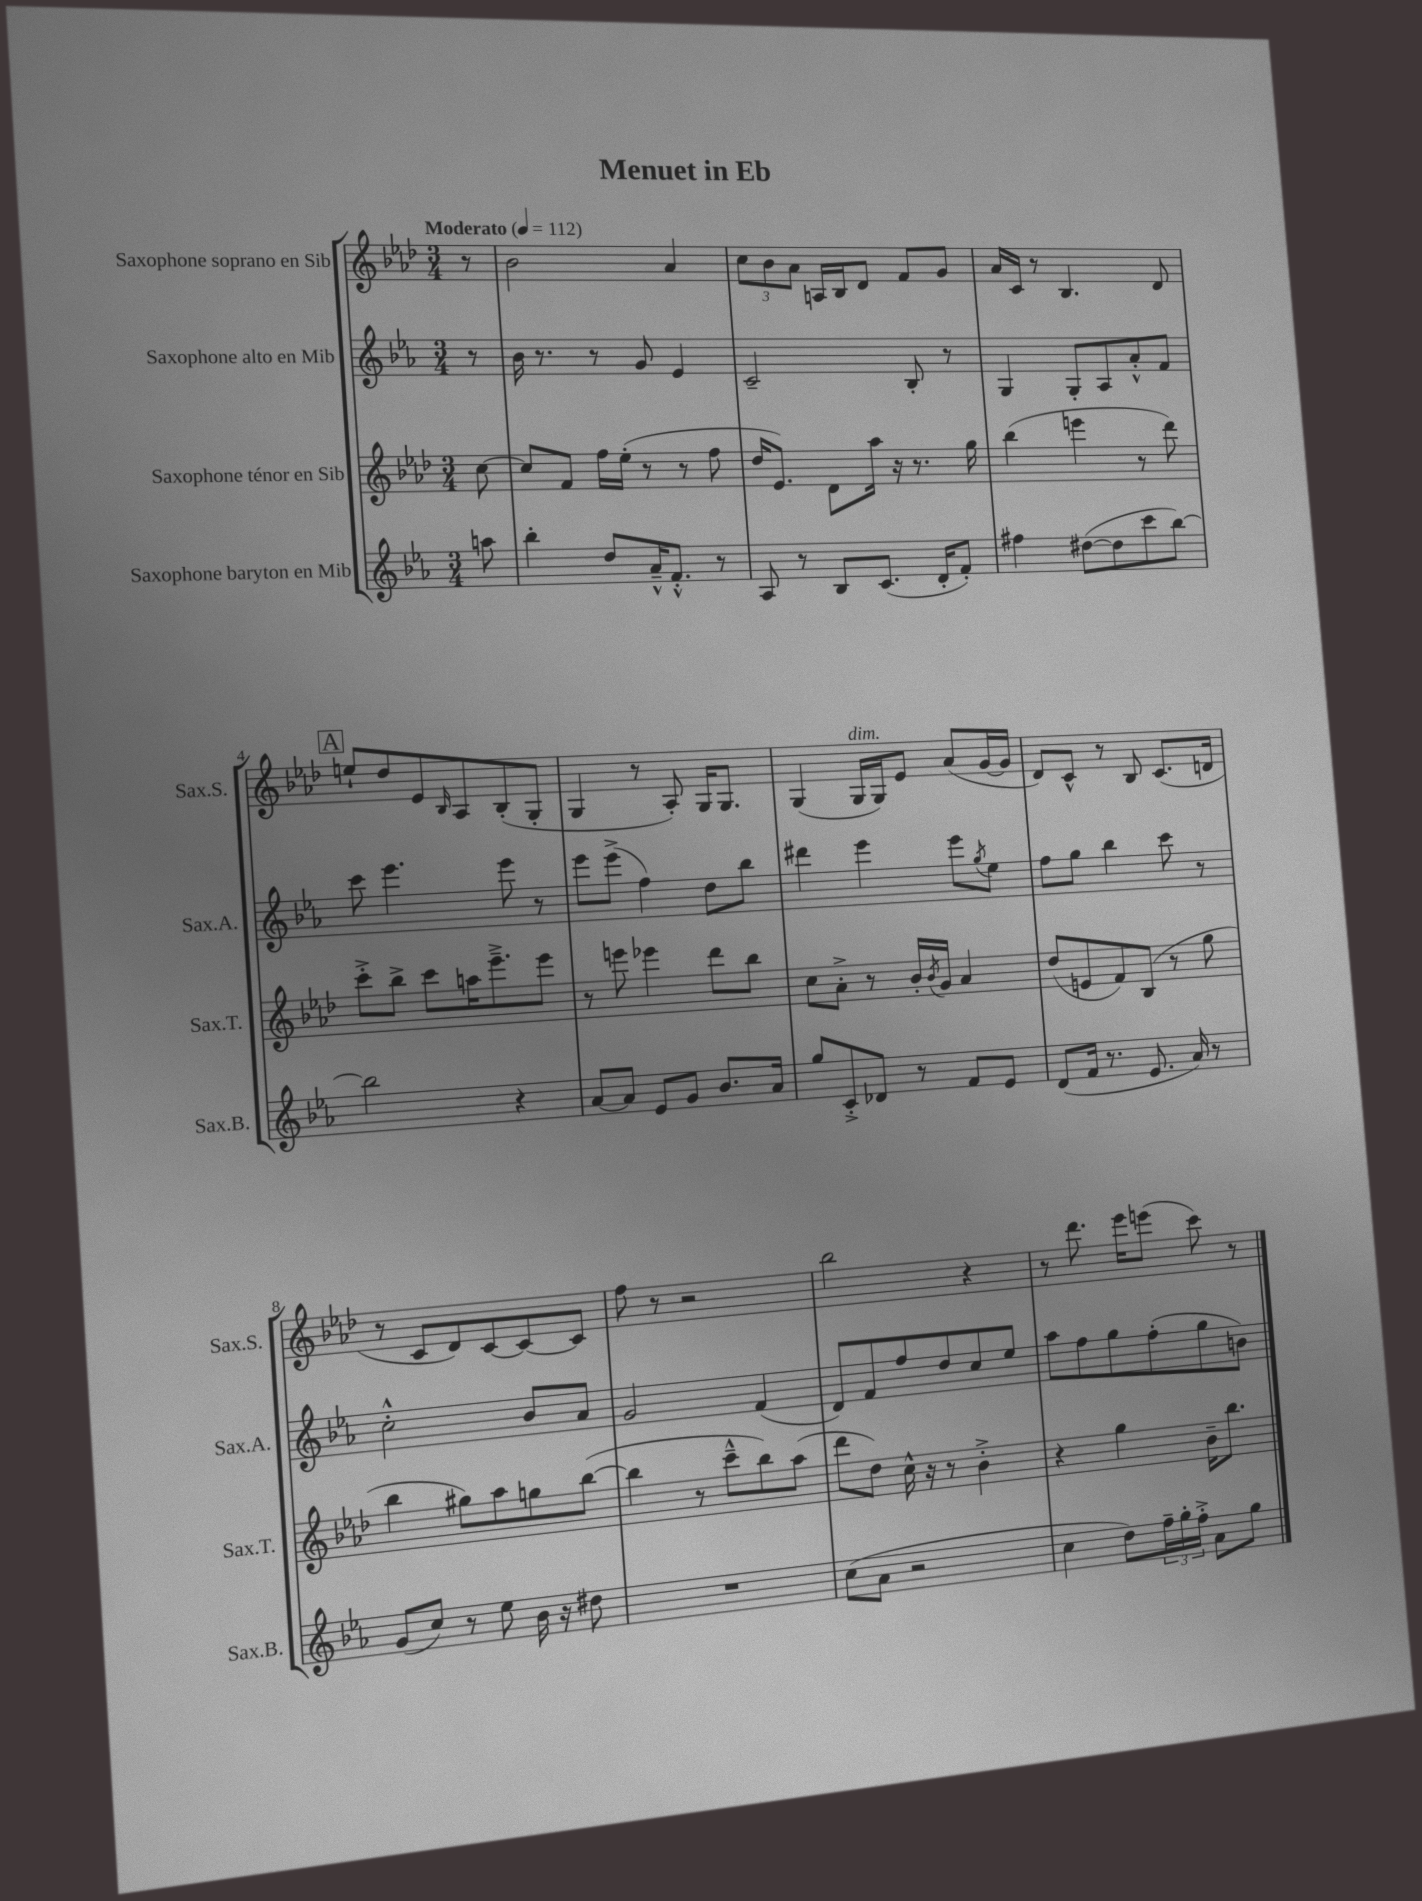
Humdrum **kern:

**kern	**kern	**kern	**kern
*staff4	*staff3	*staff2	*staff1
*clefG2	*clefG2	*clefG2	*clefG2
*k[b-e-a-]	*k[b-e-a-d-]	*k[b-e-a-]	*k[b-e-a-d-]
*M3/4	*M3/4	*M3/4	*M3/4
*MM112	*MM112	*MM112	*MM112
8aa	[8cc	8r	8r
=	=	=	=
4bb-'	8cc]	16b-	2b-
.	.	8.r	.
.	8f	.	.
8dd	16ff	8r	.
.	(16ee-'	.	.
16a-~^^	8r	8g	.
8.f'^^	.	.	.
.	8r	4e-	4a-
8r	8ff	.	.
=	=	=	=
8A-	16dd-	2c~	12cc
.	8.e-)	.	.
.	.	.	12b-
8r	.	.	.
.	.	.	12a-
8B-	8d-	.	16A
.	.	.	16B-
(8.c	16aa-	.	8d-
.	16r	.	.
.	8.r	8B-'	8f
16d'	.	.	.
8f')	.	8r	8g
.	16gg	.	.
=	=	=	=
4ff#	(4bb-	4G	16a-
.	.	.	16c
.	.	.	8r
([8dd#	4eee	8G'	4.B-
8dd#]	.	8A-	.
8ccc	8r	8a-'^^	.
[8bb-)	8ddd-)	8f	8d-
=	=	=	=
2bb-]	8ccc'^	8ccc	8ee`
.	8bb-^	4.eee-	8dd-
.	8ccc	.	8e-
.	.	.	16qqB-
.	16aa	.	8A-
.	8.eee-~^	.	.
4r	.	8eee-	(8B-'
.	8eee-	8r	8G'
=	=	=	=
[8a-	8r	8eee-	4G
8a-]	8eee	(8eee-^	.
8e-	4eee-	4ff)	8r
8g	.	.	8A-')
8.b-	8ddd-	8dd	16G
.	.	.	8.G
.	8bb-	8bb-	.
16a-	.	.	.
=	=	=	=
8gg	8cc	4ddd#	(4G
8c'^	8a-'^	.	.
8d-	8r	4eee-	16G
.	.	.	16G)
8r	16b-'	.	8e-
.	8qb-	.	.
.	16g	.	.
8f	4a-	8eee-	(8a-
.	.	8qgg	.
8e-	.	8ee-	[16g
.	.	.	16g]
=	=	=	=
(8d	(8dd-	8ff	8d-)
16f	8e	8gg	8c^^
8.r	.	.	.
.	8f)	4bb-	8r
8.e-	(8B-	.	8B-
.	8r	8ccc	(8.c
16a-)	.	.	.
8r	8gg	8r	.
.	.	.	16d
=	=	=	=
(8g	4bb-	2cc'^^	8r
8cc)	.	.	8c
8r	8gg#)	.	8d-)
8ee-	8aa-	.	[8c
16b-	8gg	8b-	8c_
16r	.	.	.
8dd#	([8bb-	8a-	8c]
=	=	=	=
2.r	4bb-]	2g	8ff
.	.	.	8r
.	8r	.	2r
.	8ccc~^^	.	.
.	8bb-)	(4f	.
.	(8aa-	.	.
=	=	=	=
(8cc	8ddd-	8d)	2bb-
8a-	8dd-)	8f	.
2r	16cc^^	8ff	.
.	16r	.	.
.	8r	8dd	.
.	4b-'^	8cc	4r
.	.	8ee-	.
=	=	=	=
4cc	4r	8aa-	8r
.	.	8ff	8.ddd-
8dd)	4gg	8gg	.
.	.	.	16eee-
24ff~	.	(8ff'	(8eee
24gg'	.	.	.
24ff'^	.	.	.
8a-	16b-~	8gg	8ccc)
.	8.bb-	.	.
8gg	.	8b)	8r
==	==	==	==
*-	*-	*-	*-
